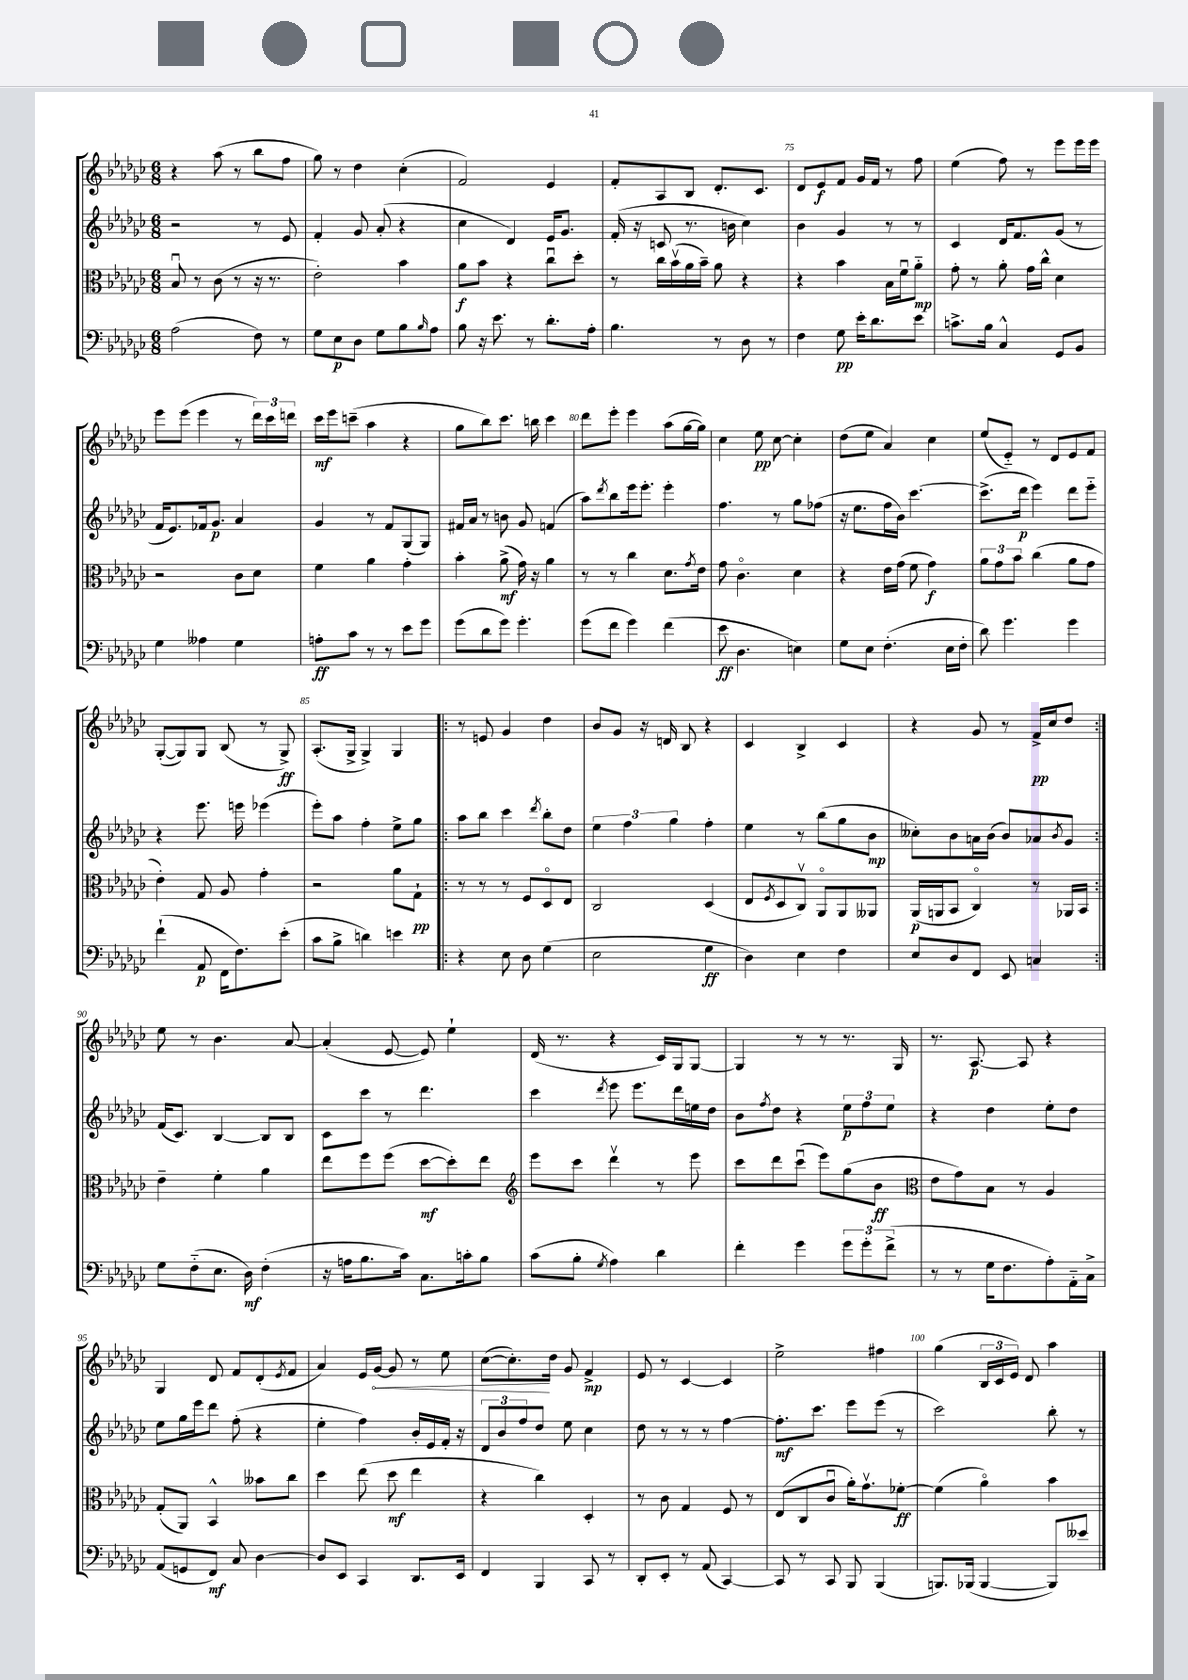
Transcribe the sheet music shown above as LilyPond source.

<<
\new StaffGroup <<
\new Staff = "s0" {
    \clef treble \key ges \major \numericTimeSignature \time 6/8
    r4 aes''8( r8 bes''8 f''8 |
    ges''8) r8 des''4 ces''4-.( |
    f'2) ees'4 |
    f'8-. aes8 bes8 des'8.-. ces'8. |
    des'8 ees'8\f f'8 ges'16 f'16 r8 f''8 |
    ees''4( f''8) r8 ees'''8 ees'''16 ees'''16 |
    ees'''8 ees'''8( ees'''4 r8 \tuplet 3/2 { des'''16) ces'''16 d'''16 } |
    ces'''16\mf ees'''16 c'''8--( aes''4 r4 |
    ges''8 bes''8) ces'''8. b''16 ces'''4 |
    des'''8 ees'''8-. ees'''4 aes''8( ges''16~ ges''16) |
    ces''4 ees''8\pp ces''8~ ces''4-. |
    des''8( ees''8 aes'4) ces''4 |
    ees''8( ees'8-_) r8 des'8 ees'8 f'8 |
    ges8~-.( ges8) ges8 bes8( r8 ges8->\ff) |
    aes8.-.( ges16-> ges4->) ges4 |
    \repeat volta 2 { r8 e'8 ges'4 des''4 |
    bes'8 ges'8 r16 d'16 bes8 r4 |
    ces'4 bes4-> ces'4 |
    r4 ges'8 r8 f'16->\pp ces''16 des''8 | }
    ees''8 r8 bes'4. aes'8~ |
    aes'4-.( ees'8~ ees'8) ees''4-! |
    des'16( r8. r4 ces'16) ges16 ges8~ |
    ges4 r8 r8 r8. ges16 |
    r8. aes8.~\p aes8 r4 |
    ges4 des'8 f'8 des'8-.( \acciaccatura { ees'8 } f'8 |
    aes'4) ees'16 \once \override Hairpin.circled-tip = ##t ges'16~\< ges'8 r8 ees''8 |
    ces''8~( ces''8.-.\!) des''16 ges'8 f'4->\mp |
    ees'8 r8 ces'4~ ces'4 |
    ees''2-> fis''4 |
    ges''4( \tuplet 3/2 { bes16 ces'16 ees'16) } des'8 aes''4 \bar "|." |
}
\new Staff = "s1" {
    \clef treble \key ges \major \numericTimeSignature \time 6/8
    r2 r8 ees'8 |
    f'4-. ges'8 aes'8-.( r4 |
    ces''4 des'4) ees'16 ges'8. |
    f'16-.( r16 c'8 r8. b'16 ces''4) |
    bes'4 ges'4 r8 r8 |
    ces'4 des'16 f'8. ges'8( r8 |
    f'16 ees'8.) fes'16 ges'8.\p aes'4 |
    ges'4 r8 f'8 ges8( ges8) |
    fis'16 aes'16 r8 b'8 ges'8 f'4( |
    aes''8) \acciaccatura { des'''8 } bes''8 ees'''16 ees'''8.-. ees'''4-. |
    f''4. r8 ges''8 fes''8( |
    r16 ees''8. f''16 bes'16) ces'''4.~ |
    ces'''8.->( des'''16\p ees'''4) des'''8 ees'''8-_ |
    r4 ees'''8. e'''16 ees'''4( |
    ees'''8-.) aes''8 f''4-. ees''8-> ges''8 |
    \repeat volta 2 { aes''8 bes''8 ces'''4 \acciaccatura { des'''8 } bes''8-. des''8 |
    \tuplet 3/2 { ees''4 f''4 ges''4 } f''4-. |
    ees''4 r8 bes''8( ges''8 bes'8\mp |
    ceses''8-.) bes'8 a'16 bes'16( bes'8) aes'8 \acciaccatura { bes'8 } ges'8 | }
    f'16( ces'8.) bes4~ bes8 bes8 |
    ces'8 ces'''8 r8 des'''4. |
    ces'''4 \acciaccatura { des'''8 } ees'''8 ees'''8. des'''16 e''16 des''16 |
    bes'8 \acciaccatura { f''8 } des''8 r4 \tuplet 3/2 { ees''8\p f''8 ees''8 } |
    r4 des''4 ees''8-. des''8 |
    ees''8 ges''16 ees'''16 des'''8 f''8-.( r4 |
    ees''4-. f''4) bes'16-. ees'16 f'16-. r16 |
    \tuplet 3/2 { des'8 bes'8 f''8 } des''8 ees''8 ces''4 |
    des''8 r8 r8 r8 f''4~ |
    f''8.-.\mf ces'''8. ees'''8 ees'''8( r8 |
    ces'''2) bes''8-. r8 \bar "|." |
}
\new Staff = "s2" {
    \clef alto \key ges \major \numericTimeSignature \time 6/8
    bes8\downbow r8 ces'8( r8 r16 r8. |
    ees'2-.) bes'4 |
    aes'8\f bes'8 r4 ces''8\downbow des''8-. |
    r8 ces''16 bes'16\upbow( aes'16 bes'16--) aes'8 r4 |
    r4 bes'4 bes16 f'16\downbow aes'8-_\mp |
    ges'8-. r8 aes'8-. ges'16 ces''16-^ des'4 |
    r2 ces'8 des'8 |
    f'4 aes'4 ges'4-. |
    bes'4-. aes'8->\mf( ges'16) r16 aes'4 |
    r8 r8 ces''4 des'8. \acciaccatura { ges'8 } ees'16 |
    ges'8 ces'4.\flageolet des'4 |
    r4 ees'16 ges'16( f'8 ges'4\f) |
    \tuplet 3/2 { aes'8 ges'8 bes'8 } ces''4( aes'8 ges'8 |
    ees'4-.) ges8 aes8 ges'4-. |
    r2 aes'8 ges8-!\pp |
    \repeat volta 2 { r8 r8 r8 f8 des8\flageolet ees8 |
    ces2 des4( |
    ees8 \acciaccatura { f8 } des8 ces8\upbow) aes,8\flageolet aes,8 aeses,8 |
    aes,16\p( a,16 bes,8 ces4\flageolet) r8 aes,16 bes,16 | }
    ees'4-- f'4-. aes'4 |
    ees''8 f''8 f''8( des''8~\mf des''8-.) ees''8 |
    \clef treble ees'''8 ces'''8 des'''4\upbow r8 ees'''8 |
    ces'''8 des'''8 ces'''8\downbow( ees'''8) ges''8( bes'8\ff |
    \clef alto ees'8 ges'8) bes8 r8 aes4 |
    ges8-.( aes,8) bes,4-^ beses'8 ces''8 |
    des''4 ees''8( des''8\mf ees''4 |
    r4 ces''4) des4-. |
    r8 ces'8 ges4 f8 r8 |
    ees8( ces8 ces'8\downbow aes'16-.) ges'8.\upbow fes'8~-.\ff |
    fes'4( aes'4\flageolet) bes'4 \bar "|." |
}
\new Staff = "s3" {
    \clef bass \key ges \major \numericTimeSignature \time 6/8
    aes2( f8) r8 |
    ges8 ees8\p des8 ges8 bes8 \grace { bes16 } aes8 |
    bes8 r16 ees'8. r8 des'8.-. aes16-. |
    bes4. r8 des8 r8 |
    f4 ges8\pp ees'16-. des'8. ees'8 |
    c'8.-> bes16 ces4-^ ges,8 bes,8 |
    ges4 aeses4 ges4 |
    a8-.\ff ces'8 r8 r8 ees'8 ges'8 |
    ges'8( des'8 ges'8) ges'4.-. |
    ges'8( f'8 ges'4) f'4( |
    ees'8\ff des4. e4) |
    ges8 ees8 f4.-.( ees16 f16-. |
    des'8) ges'4. ges'4 |
    f'4-!( aes,8\p f,16 f8.) ees'8-.( |
    ces'8 bes8-> d'4) e'4 |
    \repeat volta 2 { r4 ees8 des8 ges4( |
    ees2 ges4\ff |
    des4) ees4 f4 |
    ees8 des8 f,8 ees,8 c4 | }
    ges8 f8-_( ees8. des16\mf) f4-.( |
    r16 a16 bes8. ces'16) ces8. c'16-. bes8 |
    ces'8( bes8-. \acciaccatura { ges8 } aes4) des'4 |
    f'4-. ges'4 \tuplet 3/2 { ges'8 ges'8-. f'8->( } |
    r8 r8 ges16 f8. aes8-.) aes,16-_ ces16-> |
    aes,8( g,8 f,8\mf) ces8 des4~ |
    des8 ees,8 ces,4 des,8. ees,16 |
    f,4 bes,,4 ces,8 r8 |
    des,8-. ees,8-. r8 aes,8( ces,4~) |
    ces,8 r8 ces,8 bes,,8 bes,,4( |
    b,,8.) bes,,16( bes,,4~ bes,,8) eeses'8 \bar "|." |
}
>>
>>
\layout { \context { \Score currentBarNumber = #71 \override BarNumber.break-visibility = ##(#f #t #t) barNumberVisibility = #(every-nth-bar-number-visible 5) } }
